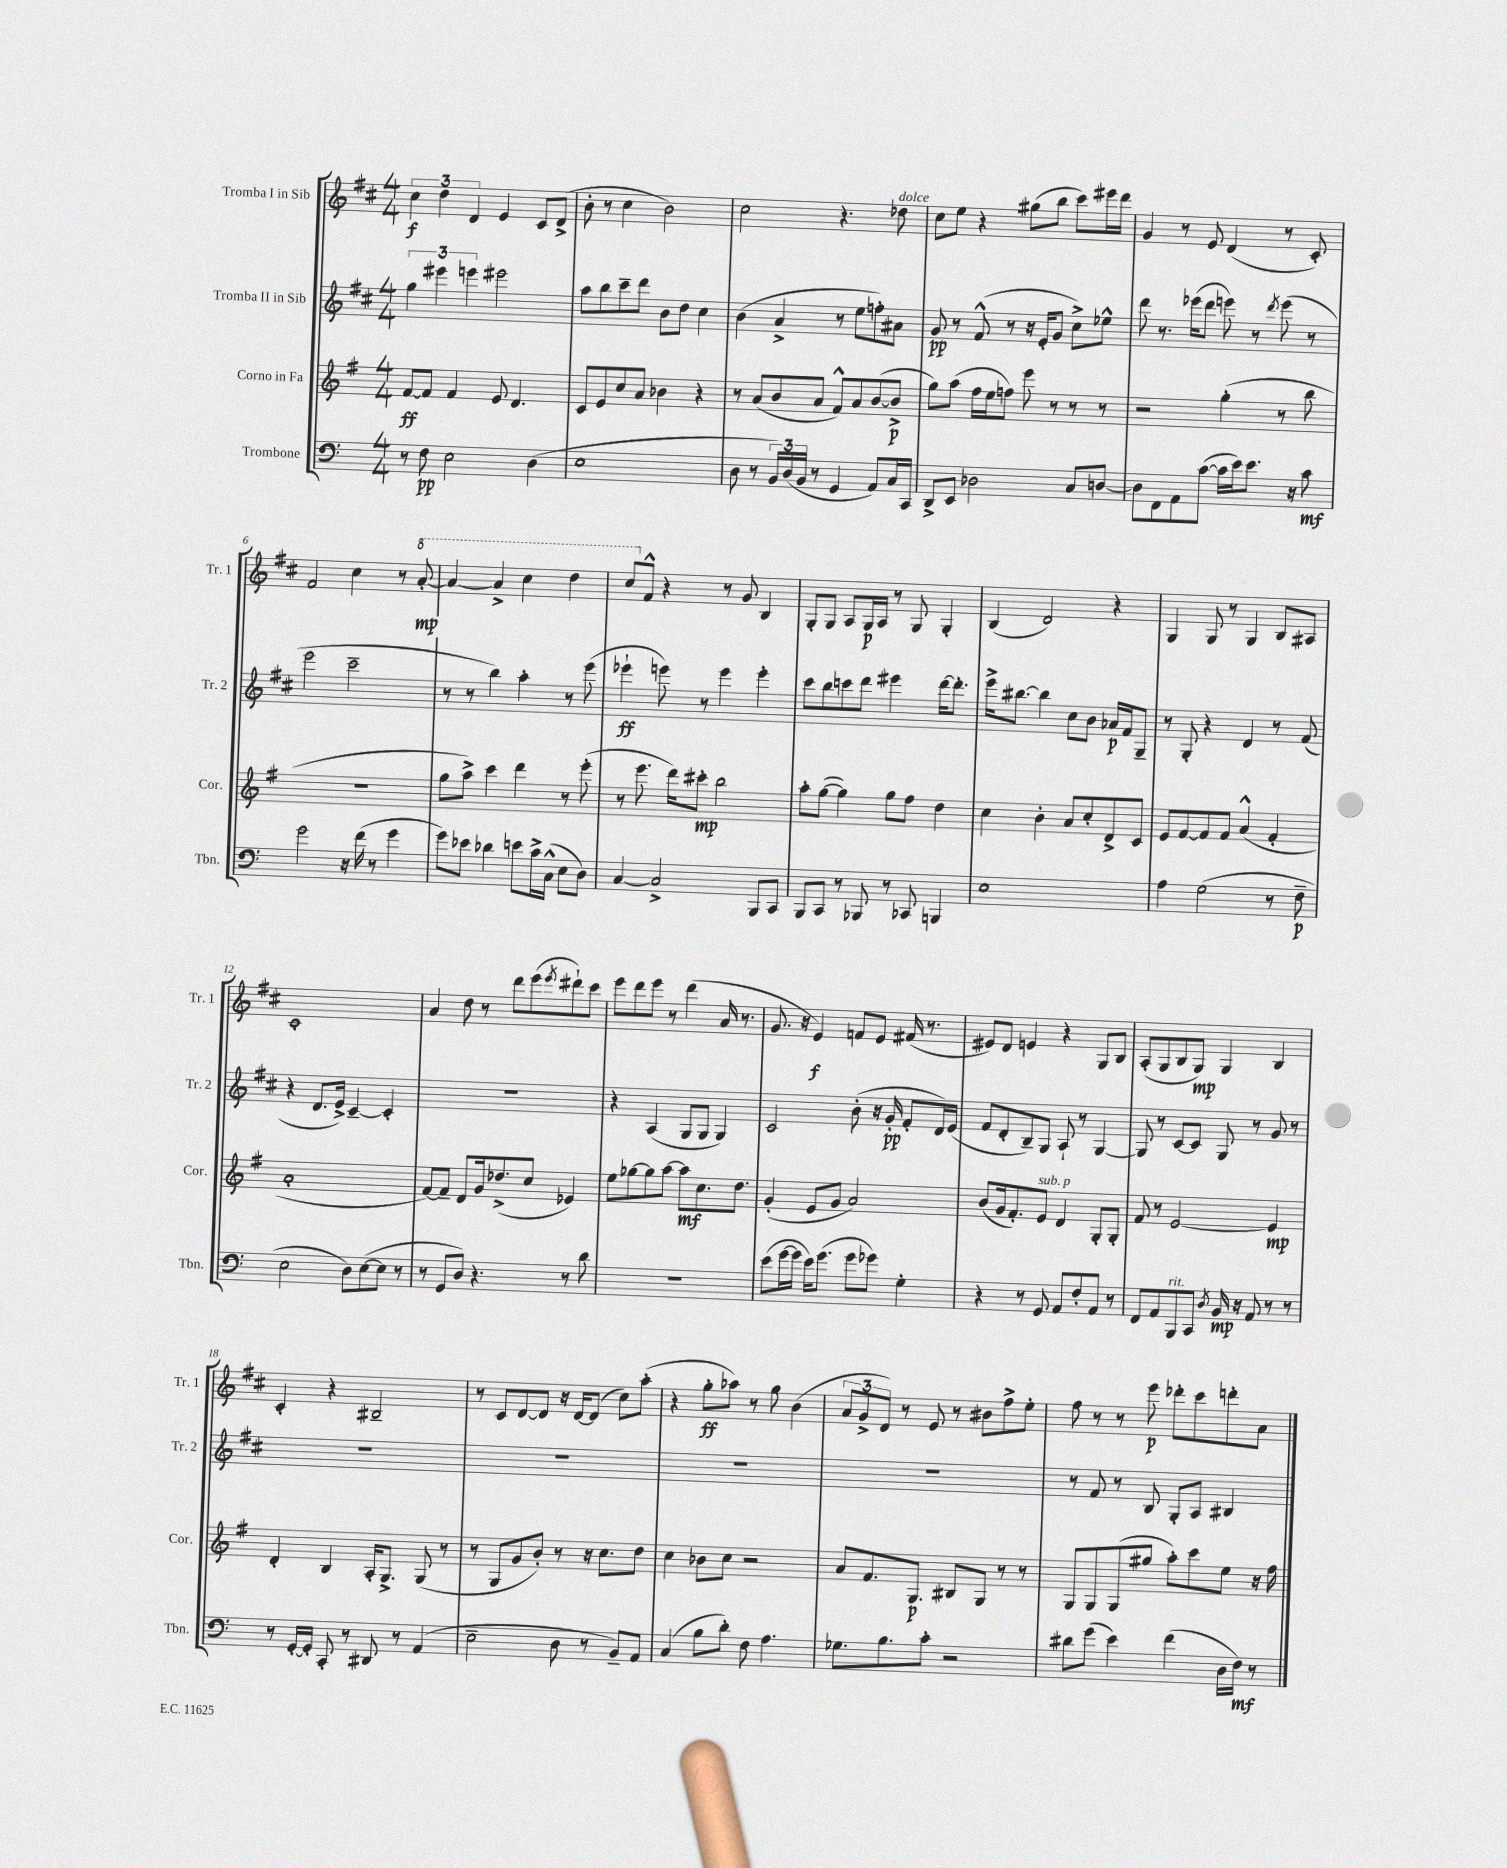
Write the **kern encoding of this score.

**kern	**dynam	**kern	**dynam	**kern	**dynam	**kern	**dynam
*part4	*part4	*part3	*part3	*part2	*part2	*part1	*part1
*staff4	*staff4	*staff3	*staff3	*staff2	*staff2	*staff1	*staff1
*I"Trombone	*	*I"Corno in Fa	*	*I"Tromba II in Sib	*	*I"Tromba I in Sib	*
*I'Tbn.	*	*I'Cor.	*	*I'Tr. 2	*	*I'Tr. 1	*
*clefF4	*	*clefG2	*	*clefG2	*	*clefG2	*
*k[]	*	*k[f#]	*	*k[f#c#]	*	*k[f#c#]	*
*M4/4	*	*M4/4	*	*M4/4	*	*M4/4	*
=1	=1	=1	=1	=1	=1	=1	=1
8r	.	[8f#/L	ff	6gg\	.	6cc#\	f
8F\	pp	8f#/J]	.	.	.	.	.
.	.	.	.	6eee#X\	.	6dd\	.
2E\	.	4f#/	.	.	.	.	.
.	.	.	.	6eeen\	.	6d/	.
.	.	8e/	.	2eee#X\	.	4e/	.
.	.	4.d/	.	.	.	.	.
(4D\	.	.	.	.	.	8c#/L	.
.	.	.	.	.	.	(8d^/J	.
=2	=2	=2	=2	=2	=2	=2	=2
1E	.	8c/L	.	8aa\L	.	8b'\	.
.	.	8e/	.	8bb\	.	8r	.
.	.	8cc/	.	8ccc#~\	.	4cc#\	.
.	.	8a/J	.	8ddd\J	.	.	.
.	.	4b-X\	.	8b\L	.	2b\)	.
.	.	.	.	8dd\J	.	.	.
.	.	4r	.	4cc#\	.	.	.
=3	=3	=3	=3	=3	=3	=3	=3
8D\	.	8r	.	(4b\	.	2cc#\	.
8r	.	(8a/L	.	.	.	.	.
24BB/LL)	.	8b/	.	4a^/	.	.	.
(24D/	.	.	.	.	.	.	.
24BB/JJ	.	.	.	.	.	.	.
8r	.	8a/J	.	.	.	.	.
4GG/	.	8f#^^/L)	.	8r	.	4.r	.
.	.	8a/	.	8ee\L	.	.	.
8AA/L)	.	([8b/	.	8ffn'\)	.	.	.
!	!	!	!	!	!	!LO:TX:a:i:t=dolce	!
16C/L	.	8b^/J]	p	8a#X\J	.	8dd-X\	.
16CC/JJ	.	.	.	.	.	.	.
=4	=4	=4	=4	=4	=4	=4	=4
8DD^/L	.	8gg\L)	.	8g/	pp	8cc#\L	.
8EE/J	.	(8aa\J	.	8r	.	8ee\J	.
2D-X\	.	16ff#\LL	.	(8f#^^/	.	4r	.
.	.	16ee\J	.	.	.	.	.
.	.	8ffn\J)	.	8r	.	.	.
.	.	8eee\	.	16r	.	(8gg#X\L	.
.	.	.	.	16e'/KL	.	.	.
.	.	8r	.	8g/J	.	8bb\J	.
8C/L	.	8r	.	8cc#^\L)	.	8ccc#\L)	.
[8Dn/J	.	8r	.	8ee-X^^\J	.	16eee#X\L	.
.	.	.	.	.	.	16ddd\JJ	.
=5	=5	=5	=5	=5	=5	=5	=5
8D\L]	.	2r	.	8ddd\	.	4g/	.
8FF\	.	.	.	8.r	.	.	.
8AA\	.	.	.	.	.	8r	.
.	.	.	.	(16eee-X\KL	.	.	.
([8c\J	.	.	.	8ddd\J	.	8e/	.
16c\LL]	.	(4gg'\	.	8eeen\)	.	(4d/	.
16e\J)	.	.	.	.	.	.	.
8.e\J	.	.	.	8r	.	.	.
.	.	.	.	8qddd/	.	.	.
.	.	8r	.	(8eee\	.	8r	.
16r	.	.	.	.	.	.	.
8c\	mf	8bb\	.	8r	.	8c#'/)	.
!!LO:LB:g=z
=6	=6	=6	=6	=6	=6	=6	=6
2g\	.	1r	.	2eee\	.	2f#/	.
16r	.	.	.	2ccc#~\	.	4cc#\	.
(16f\	.	.	.	.	.	.	.
8r	.	.	.	.	.	.	.
4g\	.	.	.	.	.	8r	.
*	*	*	*	*	*	*8va	*
.	.	.	.	.	.	[8aa'/	mp
=7	=7	=7	=7	=7	=7	=7	=7
8g\L)	.	8gg\L	.	8r	.	4aa/_	.
8e-X\J	.	8aa^\J)	.	8r	.	.	.
4d-X\	.	4ccc\	.	4bb\)	.	4aa^/]	.
8en\L	.	4ddd\	.	4aa'\	.	4ccc#\	.
16c^\L	.	.	.	.	.	.	.
(16C^^\JJ	.	.	.	.	.	.	.
8E\L	.	8r	.	8r	.	4ddd\	.
8D\J)	.	(8eee'\	.	(8eee\	.	.	.
=8	=8	=8	=8	=8	=8	=8	=8
[4C/	.	8r	.	4eee-X`\	ff	8ccc#/L	.
*	*	*	*	*	*	*X8va	*
.	.	8.eee\	.	.	.	8f#^^/J	.
2C^/]	.	.	.	8eeen\)	.	4r	.
.	.	16ddd\KL)	.	.	.	.	.
.	.	8ccc#X'\J	mp	8r	.	.	.
.	.	2bb\	.	4eee\	.	8r	.
.	.	.	.	.	.	8g/	.
8BBB/L	.	.	.	4eee'\	.	4B/	.
8CC/J	.	.	.	.	.	.	.
=9	=9	=9	=9	=9	=9	=9	=9
8BBB/L	.	8aa'\L	.	8ccc#\L	.	8G'/L	.
8CC/J	.	([8gg\J	.	8bb\	.	8G/J	.
8r	.	4gg\])	.	8cccn\	.	8A/L	.
8BBB-X/	.	.	.	8ddd\J	.	16G/L	p
.	.	.	.	.	.	16A/JJ	.
8r	.	8gg\L	.	4eee#X\	.	8r	.
8CC-X/	.	8ff#\J	.	.	.	8G/	.
4BBBn/	.	4dd\	.	[16ddd\KL	.	4G'/	.
.	.	.	.	8.ddd'\J]	.	.	.
=10	=10	=10	=10	=10	=10	=10	=10
1E	.	4cc\	.	16eee^\KL	.	(4B/	.
.	.	.	.	[8.bb#X\J	.	.	.
.	.	4b'\	.	4bb#\]	.	2d/)	.
.	.	8a/L	.	8cc#\L	.	.	.
.	.	8cc'/	.	8b\J	.	.	.
.	.	8d^/	.	16a-X/LL	p	4r	.
.	.	.	.	16f#/J	.	.	.
.	.	8c/J	.	8G~/J	.	.	.
=11	=11	=11	=11	=11	=11	=11	=11
4A\	.	8e/L	.	8r	.	4G/	.
.	.	[8f#/	.	8G'/	.	.	.
(2G\	.	8f#/]	.	4r	.	8G/	.
.	.	8f#/J	.	.	.	8r	.
.	.	(4a^^/	.	4d/	.	4G/	.
8r	.	4f#'/	.	8r	.	8B/L	.
8F~\	p	.	.	(8f#/	.	8A#X/J	.
!!LO:LB:g=z
=12	=12	=12	=12	=12	=12	=12	=12
2E\	.	1a'	.	4r	.	1c#'	.
.	.	.	.	8.d/L	.	.	.
.	.	.	.	16e^/Jk)	.	.	.
8D\L)	.	.	.	[4c#~/	.	.	.
([8E\	.	.	.	.	.	.	.
8E\J]	.	.	.	4c#'/]	.	.	.
8r	.	.	.	.	.	.	.
=13	=13	=13	=13	=13	=13	=13	=13
8r	.	[8f#/L)	.	1r	.	4a/	.
8GG/L	.	8f#~/J]	.	.	.	.	.
8D/J)	.	8d/L	.	.	.	8dd\	.
4.r	.	16g/k	.	.	.	8r	.
.	.	(8.dd-X^/	.	.	.	.	.
.	.	.	.	.	.	8ddd\L	.
.	.	8cc/J	.	.	.	(8eee\	.
.	.	.	.	.	.	8qeee/	.
8r	.	4e-X/)	.	.	.	8ddd#X`\)	.
8d\	.	.	.	.	.	8ccc#\J	.
=14	=14	=14	=14	=14	=14	=14	=14
1r	.	8ee\L	.	4r	.	8eee\L	.
.	.	[8gg-X\	.	.	.	8ddd\	.
.	.	8gg-\]	.	(4A/	.	8eee\J	.
.	.	[8aa\J	.	.	.	8r	.
.	.	8aa\L]	mf	8G/L	.	(4ddd\	.
.	.	8.cc\	.	8G/J	.	.	.
.	.	.	.	4G/)	.	16a/	.
.	.	8.dd\J	.	.	.	8.r	.
=15	=15	=15	=15	=15	=15	=15	=15
(8e\L	.	(4g'/	.	2c#/	.	8.g/	.
[16g\L	.	.	.	.	.	.	.
16g\JJ]	.	.	.	.	.	16r	.
16e\KL)	.	8e/L	.	.	.	4e/)	f
(8.g\J	.	.	.	.	.	.	.
.	.	8g/J	.	.	.	.	.
8g\L	.	2a/)	.	(8b'\	.	8fn/L	.
8g-X\J)	.	.	.	16r	.	8e/J	.
.	.	.	.	16g'/	pp	.	.
4G'\	.	.	.	8f#'/L	.	(16f#X/	.
.	.	.	.	.	.	8.r	.
.	.	.	.	16d/L)	.	.	.
.	.	.	.	(16e/JJ	.	.	.
=16	=16	=16	=16	=16	=16	=16	=16
4r	.	(8b/L	.	8f#/L	.	8e#X/L)	.
.	.	16g/k	.	8d'/	.	8d/J	.
.	.	8.f#'/)	.	.	.	.	.
8r	.	.	.	8B~/)	.	4en/	.
!	!	!LO:TX:a:i:t=sub. p	!	!	!	!	!
8GG/	.	8e/J	.	8G/J	.	.	.
8AA/L	.	4d/	.	8A`/	.	4r	.
8F'/	.	.	.	8r	.	.	.
8AA/J	.	8G'/L	.	[4G/	.	8G/L	.
8r	.	8G'/J	.	.	.	8B/J	.
=17	=17	=17	=17	=17	=17	=17	=17
8FF/L	.	8f#/	.	8G/]	.	(8A'/L	.
8AA/	.	8r	.	8r	.	8G/	.
!LO:TX:a:i:t=rit.	!	!	!	!	!	!	!
8BBB/	.	[2e/	.	[8c#/L	.	8B/	.
8CC/J	.	.	.	8c#/J]	.	8G/J)	mp
8qD/	.	.	.	.	.	.	.
16BB/	mp	.	.	8G/	.	4G/	.
16r	.	.	.	.	.	.	.
8AA/	.	.	.	8r	.	.	.
8r	.	4e/]	mp	8g/	.	4B/	.
8r	.	.	.	8r	.	.	.
!!LO:LB:g=z
=18	=18	=18	=18	=18	=18	=18	=18
8r	.	4d'/	.	1r	.	4c#'/	.
[16GG'/LL	.	.	.	.	.	.	.
16GG'/JJ]	.	.	.	.	.	.	.
8CC'/	.	4B/	.	.	.	4r	.
8r	.	.	.	.	.	.	.
8DD#X/	.	16A'/KL	.	.	.	2B#X~/	.
.	.	8.G^/J	.	.	.	.	.
8r	.	.	.	.	.	.	.
(4AA/	.	(8G/	.	.	.	.	.
.	.	8r	.	.	.	.	.
=19	=19	=19	=19	=19	=19	=19	=19
2E~\	.	8r	.	1r	.	8r	.
.	.	8G/L	.	.	.	8c#/L	.
.	.	8g/	.	.	.	[8d/	.
.	.	8b'/J)	.	.	.	8d/J]	.
8D\	.	8r	.	.	.	16r	.
.	.	.	.	.	.	[16d/KL	.
8r	.	16r	.	.	.	(8d/J]	.
.	.	8.cc\L	.	.	.	.	.
8BB~/L)	.	.	.	.	.	8cc#\L)	.
8AA/J	.	8dd\J	.	.	.	(8aa'\J	.
=20	=20	=20	=20	=20	=20	=20	=20
(4C/	.	4cc\	.	1r	.	4r	.
8B\L	.	8b-X\L	.	.	.	8gg'\L	ff
8d'\J)	.	8cc\J	.	.	.	8aa-X\J)	.
8F\	.	2r	.	.	.	8r	.
4.A\	.	.	.	.	.	8gg\	.
.	.	.	.	.	.	(4b\	.
=21	=21	=21	=21	=21	=21	=21	=21
8.G-X\L	.	8a/L	.	1r	.	12a/L	.
.	.	.	.	.	.	12g^/	.
.	.	8.f#/	.	.	.	.	.
.	.	.	.	.	.	12d/J)	.
8.B\	.	.	.	.	.	.	.
.	.	.	.	.	.	8r	.
.	.	8.G/J	p	.	.	.	.
8c'\J	.	.	.	.	.	8e/	.
2r	.	8B#X/L	.	.	.	8r	.
.	.	8G/J	.	.	.	8b#X\L	.
.	.	8r	.	.	.	8ff#^\	.
.	.	8r	.	.	.	8ee'\J	.
=22	=22	=22	=22	=22	=22	=22	=22
8d#X\L	.	8G/L	.	8r	.	8ff#\	.
(8g\J	.	8G/	.	8f#/	.	8r	.
4e\)	.	(8G/	.	8r	.	8r	.
.	.	8gg#X/J	.	8B/	.	8eee\	p
(4f\	.	8aa'\L)	.	8G'/L	.	8ddd-X'\L	.
.	.	8ccc\	.	8A/J	.	8ccc#\	.
16D\LL	.	8ee\J	.	4B#X/	.	8dddn'\	.
16F\JJ)	mf	.	.	.	.	.	.
8r	.	16r	.	.	.	8a\J	.
.	.	16ff#\	.	.	.	.	.
==	==	==	==	==	==	==	==
*-	*-	*-	*-	*-	*-	*-	*-
